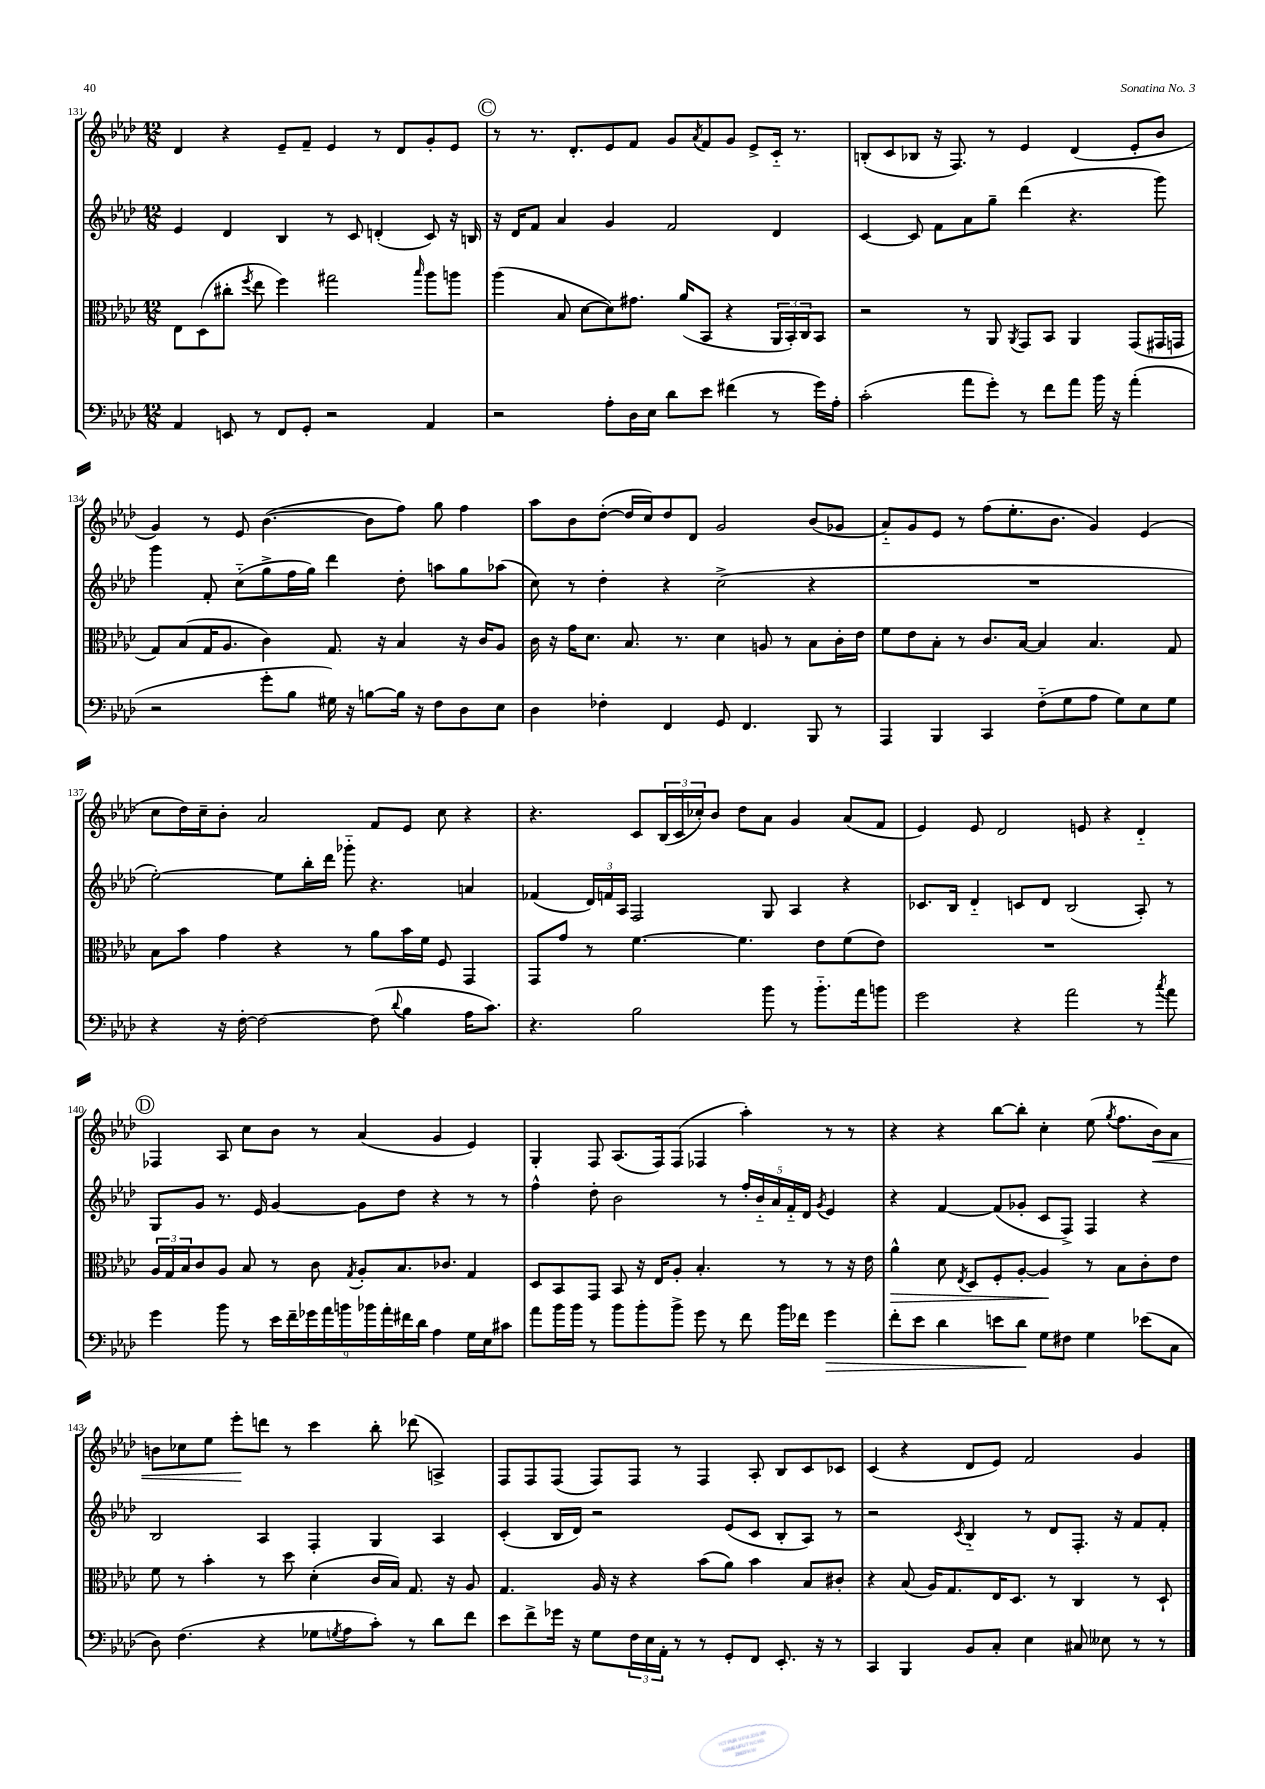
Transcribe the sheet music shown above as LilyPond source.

<<
\new StaffGroup <<
\new Staff = "s0" {
    \clef treble \key aes \major \numericTimeSignature \time 12/8
    des'4 r4 ees'8-- f'8-- ees'4 r8 des'8 g'8-. ees'8 |
    \mark \markup { \circle "C" } r8 r8. des'8.-. ees'8 f'8 g'8 \acciaccatura { aes'8 } f'8 g'8 ees'8-> c'16-_ r8. |
    b8-.( c'8 bes8 r16 f8.) r8 ees'4 des'4( ees'8-. bes'8 |
    g'4) r8 ees'8 bes'4.~( bes'8 f''8) g''8 f''4 |
    aes''8 bes'8 des''8~-.( des''16 c''16) des''8 des'8 g'2 bes'8( ges'8 |
    aes'8-_) g'8 ees'8 r8 f''8( ees''8.-. bes'8. g'4) ees'4( |
    c''8 des''16) c''16-- bes'8-. aes'2 f'8 ees'8 c''8 r4 |
    r4. c'8 \tuplet 3/2 { bes16( c'16 ces''16-.) } bes'8 des''8 aes'8 g'4 aes'8( f'8 |
    ees'4) ees'8 des'2 e'8 r4 des'4-_ |
    \mark \markup { \circle "D" } fes4 aes8 c''8 bes'8 r8 aes'4( g'4 ees'4) |
    g4-. f8 aes8.( f16) f8( fes4 aes''4-.) r8 r8 |
    r4 r4 bes''8~ bes''8-. c''4-. ees''8( \acciaccatura { g''8 } f''8. bes'16\<) aes'8 |
    b'8 ces''8 ees''8 ees'''8-.\! d'''8 r8 c'''4 bes''8-. des'''8( a4->) |
    f8 f8 f8( f8) f8 r8 f4 aes8-. bes8 c'8 ces'8 |
    c'4( r4 des'8 ees'8) f'2 g'4 \bar "|." |
}
\new Staff = "s1" {
    \clef treble \key aes \major \numericTimeSignature \time 12/8
    ees'4 des'4 bes4 r8 c'8 d'4-.( c'8) r16 b16 |
    \mark \markup { \circle "C" } r16 des'16 f'8 aes'4 g'4 f'2 des'4 |
    c'4~ c'8 f'8 aes'8 g''8-- des'''4( r4. g'''8) |
    g'''4 f'8-. c''8-_( g''8-> f''16 g''16) des'''4 des''8-. a''8 g''8 aes''8( |
    c''8) r8 des''4-. r4 c''2->( r4 |
    R1. |
    ees''2~-.) ees''8 bes''16-. des'''16 ges'''8-_ r4. a'4 |
    fes'4( \tuplet 3/2 { des'16) f'16 aes16 } f2 g8 aes4 r4 |
    ces'8. bes16 des'4-_ c'8 des'8 bes2( aes8-.) r8 |
    \mark \markup { \circle "D" } g8 g'8 r8. ees'16 g'4~ g'8 des''8 r4 r8 r8 |
    f''4-^ des''8-. bes'2 r8 \tuplet 5/4 { f''16-. bes'16-_ aes'16 f'16-_ des'16 } \acciaccatura { g'8 } ees'4 |
    r4 f'4~ f'8( ges'8-. c'8 f8->) f4 r4 |
    bes2 aes4 f4-. g4 aes4 |
    c'4-.( bes16 des'16) r2 ees'8( c'8 bes8-. aes8) r8 |
    r2 \acciaccatura { c'8 } bes4-_ r8 des'8 f8.-. r16 f'8 f'8-. \bar "|." |
}
\new Staff = "s2" {
    \clef alto \key aes \major \numericTimeSignature \time 12/8
    ees8 des8( cis''8-. \acciaccatura { f''8 } ees''8 f''4) gis''2 \grace { bes''16 } aes''8 a''8 |
    \mark \markup { \circle "C" } aes''4( bes8 des'8~ des'8) gis'8. aes'16( bes,8 r4 \tuplet 3/2 { aes,16 bes,16-.) c16 } bes,8 |
    r2 r8 aes,8 \acciaccatura { aes,8 } g,8 bes,8 aes,4 g,8( gis,16 g,16 |
    g8) bes8( g16 aes8. c'4) g8. r16 bes4 r16 c'16 aes8 |
    c'16 r16 g'16 des'8. bes8. r8. des'4 a8 r8 bes8 c'16-. ees'16 |
    f'8 ees'8 bes8-. r8 c'8. bes16~ bes4 bes4. g8 |
    bes8 bes'8 g'4 r4 r8 aes'8 bes'16 f'16 f8 g,4 |
    g,8 g'8 r8 f'4.~ f'4. ees'8 f'8( ees'8) |
    R1. |
    \mark \markup { \circle "D" } \tuplet 3/2 { aes16 g16 bes16 } c'8 aes8 bes8 r8 c'8 \acciaccatura { g8 } aes8-. bes8. ces'8. g4 |
    des8 bes,8 g,8 bes,8 r16 ees16 aes8-. bes4.-. r8 r8 r16 ees'16 |
    aes'4-^\> des'8 \acciaccatura { ees8 } des8 f8-. aes8~-. aes4\! r8 bes8 c'8-. ees'8 |
    f'8 r8 bes'4-. r8 des''8 des'4-.( c'16 bes16) g8. r16 aes8 |
    g4. aes16 r16 r4 bes'8( aes'8) bes'4 bes8 cis'8-. |
    r4 bes8( aes16) g8. ees16 des8. r8 c4 r8 des8-! \bar "|." |
}
\new Staff = "s3" {
    \clef bass \key aes \major \numericTimeSignature \time 12/8
    aes,4 e,8 r8 f,8 g,8-. r2 aes,4 |
    \mark \markup { \circle "C" } r2 aes8-. des16 ees16 des'8 ees'8 fis'4( r8 g'16) aes16-. |
    c'2-.( aes'8 g'8-.) r8 f'8 aes'8 bes'16 r16 aes'4-.( |
    r2 g'8-. bes8 gis16) r16 b8~ b16 r16 f8 des8 ees8 |
    des4 fes4-. f,4 g,8 f,4. bes,,8 r8 |
    aes,,4 bes,,4 c,4 f8-_( g8 aes8 g8) ees8 g8 |
    r4 r16 f16~-. f2~ f8( \appoggiatura { des'8 } bes4 aes16 c'8.) |
    r4. bes2 bes'8 r8 bes'8.-_ aes'16 b'8 |
    g'2 r4 aes'2 r8 \acciaccatura { c''8 } aes'8 |
    \mark \markup { \circle "D" } g'4 bes'8 r8 \tuplet 9/8 { ees'16 f'16-- ges'16 aes'16 b'16 bes'16 aes'16-. fis'16 des'16 } aes4 g16 ees16 cis'8 |
    aes'8 bes'16 bes'16 r8 bes'8 bes'8-. bes'8-> g'8 r8 f'8 bes'16 fes'16 g'4\> |
    f'8-. ees'8 des'4 e'8 des'8\! g8 fis8 g4 ees'8( c8 |
    des8) f4.( r4 ges8 \acciaccatura { g8 } aes8 c'8-.) r8 des'8 f'8 |
    ees'8 f'8-> ges'16 r16 g8 \tuplet 3/2 { f16 ees16 aes,16-. } r8 r8 g,8-. f,8 ees,8.-. r16 r8 |
    c,4 bes,,4 bes,8 c8-. ees4 cis8 eeses8 r8 r8 \bar "|." |
}
>>
>>
\layout { \context { \Score currentBarNumber = #131 } }
